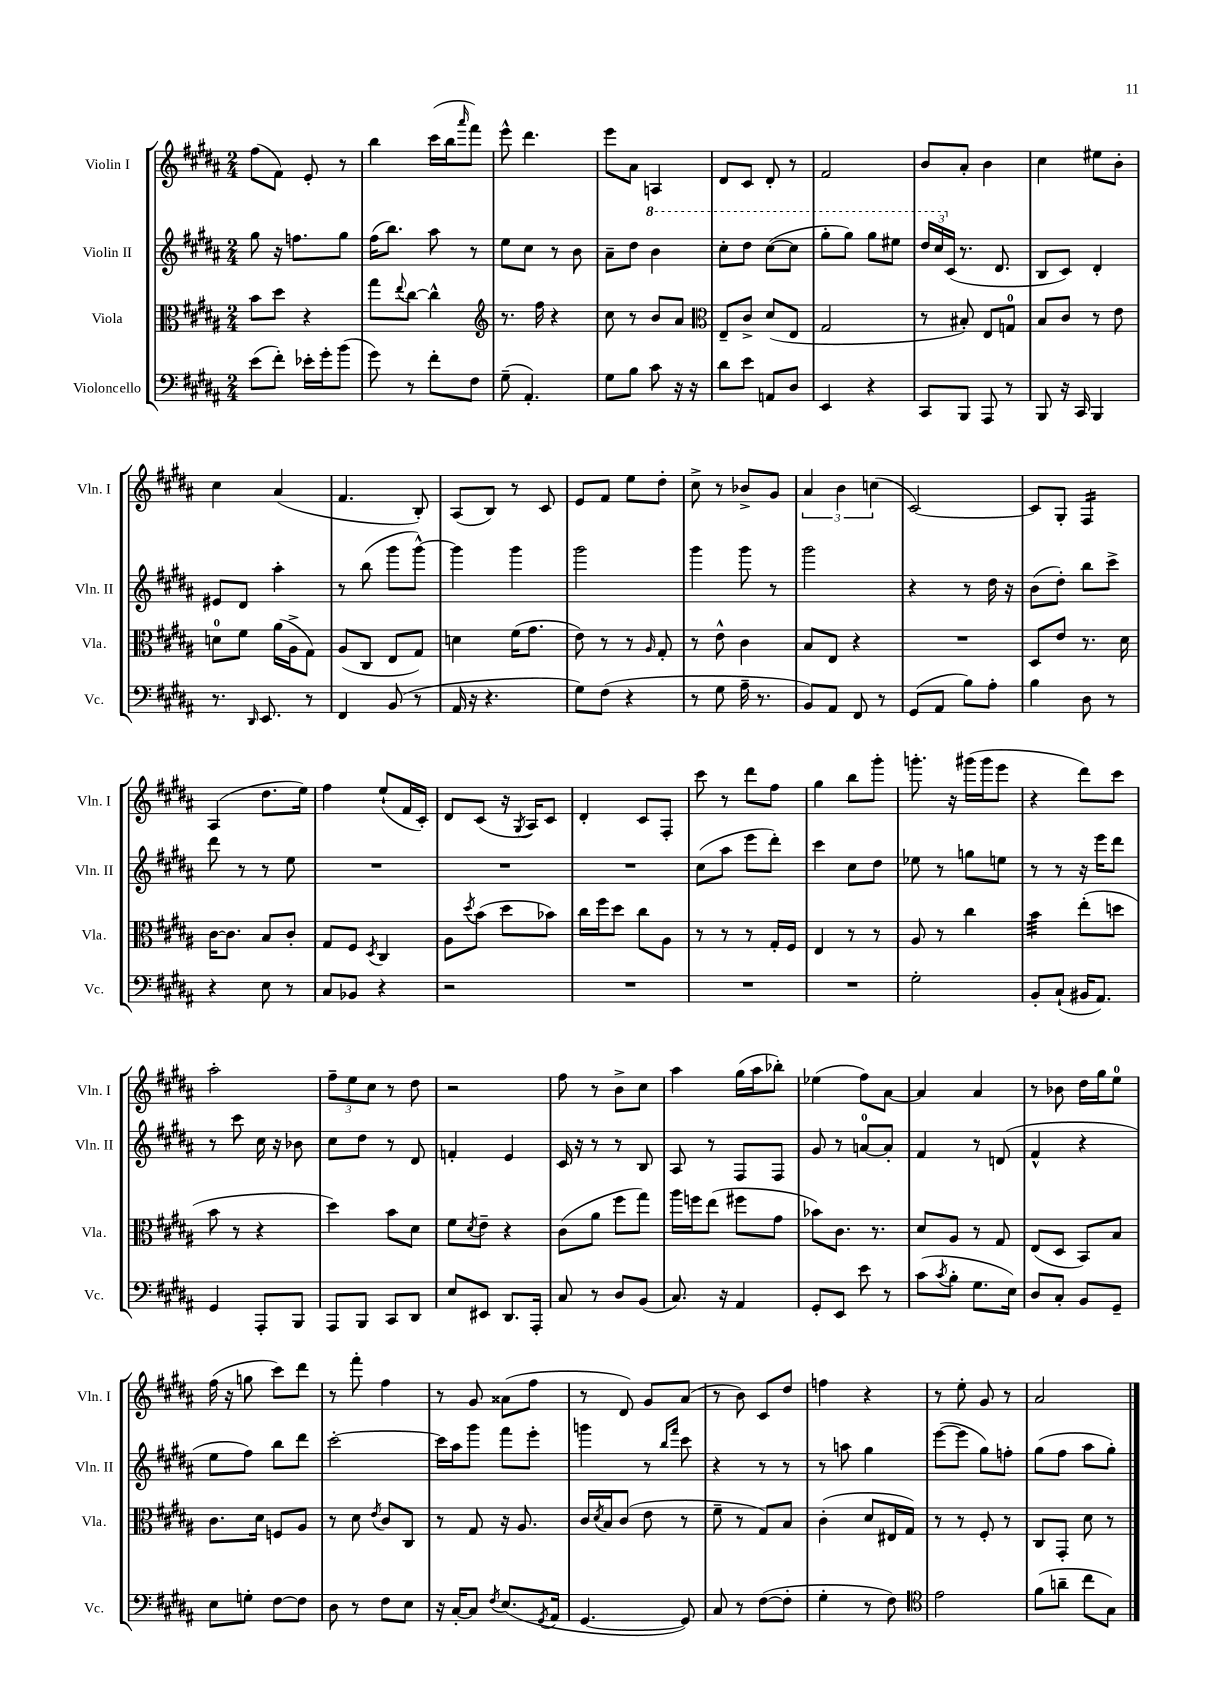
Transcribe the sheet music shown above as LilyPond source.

<<
\new StaffGroup <<
\new Staff = "s0" \with { instrumentName = "Violin I" shortInstrumentName = "Vln. I" } {
    \clef treble \key b \major \numericTimeSignature \time 2/4
    fis''8( fis'8) e'8-. r8 |
    b''4 cis'''16( b''16 \grace { ais'''16 } fis'''8) |
    e'''8-^ dis'''4. |
    e'''8 ais'8 a4 |
    dis'8 cis'8 dis'8-. r8 |
    fis'2 |
    b'8 ais'8-. b'4 |
    cis''4 eis''8 b'8-. |
    cis''4 ais'4( |
    fis'4. b8-.) |
    ais8( b8) r8 cis'8 |
    e'8 fis'8 e''8 dis''8-. |
    cis''8-> r8 bes'8-> gis'8 |
    \tuplet 3/2 { ais'4 b'4 c''4( } |
    cis'2~) |
    cis'8 gis8-. fis4:16 |
    ais4( dis''8. e''16) |
    fis''4 e''8-!( fis'16 cis'16-.) |
    dis'8 cis'8( r16 \acciaccatura { gis8 } ais16) cis'8 |
    dis'4-. cis'8 fis8-. |
    cis'''8 r8 dis'''8 fis''8 |
    gis''4 b''8 gis'''8-. |
    g'''8.-. r16 gis'''16( gis'''16 e'''8 |
    r4 dis'''8) cis'''8 |
    ais''2-. |
    \tuplet 3/2 { fis''8-- e''8 cis''8 } r8 dis''8 |
    r2 |
    fis''8 r8 b'8-> cis''8 |
    ais''4 gis''16( ais''16 bes''8-.) |
    ees''4( fis''8) ais'8~ |
    ais'4 ais'4 |
    r8 bes'8 dis''16 gis''16 e''8-0 |
    fis''16( r16 g''8 cis'''8) dis'''8 |
    r8 fis'''8-. fis''4 |
    r8 gis'8 aisis'8( fis''8 |
    r8 dis'8) gis'8 ais'8( |
    r8 b'8) cis'8 dis''8 |
    f''4 r4 |
    r8 e''8-. gis'8 r8 |
    ais'2 \bar "|." |
}
\new Staff = "s1" \with { instrumentName = "Violin II" shortInstrumentName = "Vln. II" } {
    \clef treble \key b \major \numericTimeSignature \time 2/4
    gis''8 r16 f''8. gis''8 |
    fis''16( b''8.) ais''8 r8 |
    e''8 cis''8 r8 b'8 |
    ais'8-- dis''8 \ottava #1 b''4 |
    cis'''8-. dis'''8 cis'''8~( cis'''8 |
    gis'''8-. gis'''8) gis'''8 eis'''8 |
    \tuplet 3/2 { dis'''16 cis'''16 \ottava #0 cis'16( } r8. dis'8. |
    b8 cis'8) dis'4-. |
    eis'8 dis'8 ais''4-. |
    r8 b''8( gis'''8 gis'''8~-^) |
    gis'''4 gis'''4 |
    gis'''2 |
    gis'''4 gis'''8 r8 |
    gis'''2 |
    r4 r8 dis''16 r16 |
    b'8( dis''8-.) b''8 cis'''8-> |
    dis'''8 r8 r8 e''8 |
    R2 |
    R2 |
    R2 |
    cis''8( ais''8 e'''8 dis'''8-.) |
    cis'''4 cis''8 dis''8 |
    ees''8 r8 g''8 e''8 |
    r8 r8 r16 e'''16 dis'''8 |
    r8 cis'''8 cis''16 r16 bes'8 |
    cis''8 dis''8 r8 dis'8 |
    f'4-. e'4 |
    cis'16 r16 r8 r8 b8 |
    ais8 r8 fis8 fis8 |
    gis'8 r8 a'8-0~ a'8-. |
    fis'4 r8 d'8( |
    fis'4-^ r4 |
    e''8 fis''8) b''8 dis'''8 |
    cis'''2~-. |
    cis'''16 ais''16 gis'''8 fis'''8 e'''8-. |
    g'''4 r8 \grace { b''16 fis'''16 } cis'''8 |
    r4 r8 r8 |
    r8 a''8 gis''4 |
    e'''8~( e'''8 gis''8) f''8-. |
    gis''8( fis''8 ais''8 gis''8-.) \bar "|." |
}
\new Staff = "s2" \with { instrumentName = "Viola" shortInstrumentName = "Vla." } {
    \clef alto \key b \major \numericTimeSignature \time 2/4
    b'8 dis''8 r4 |
    gis''8 \appoggiatura { e''8 } cis''8~ cis''4-^ |
    \clef treble r8. fis''16 r4 |
    cis''8 r8 b'8 ais'8 |
    \clef alto e8-- cis'8-> dis'8( e8 |
    gis2 |
    r8 bis8-.) e8 g8-0 |
    b8 cis'8 r8 e'8 |
    d'8-0 fis'8 ais'16( ais16-> gis8) |
    ais8( cis8 e8 gis8) |
    d'4 fis'16( gis'8. |
    e'8) r8 r8 \grace { ais16 } gis8-. |
    r8 e'8-^ cis'4 |
    b8 e8 r4 |
    R2 |
    dis8 e'8 r8. dis'16 |
    cis'16~ cis'8. b8 cis'8-. |
    gis8 fis8 \acciaccatura { dis8 } cis4 |
    ais8 \acciaccatura { dis''8 } b'8( dis''8 bes'8) |
    cis''16 fis''16 dis''8 cis''8 ais8 |
    r8 r8 r8 gis16-. fis16 |
    e4 r8 r8 |
    ais8 r8 cis''4 |
    b'4:32 e''8-.( d''8 |
    b'8 r8 r4 |
    dis''4) b'8 dis'8 |
    fis'8 \acciaccatura { dis'8 } e'8-- r4 |
    cis'8( ais'8 fis''8 gis''8) |
    ais''16 f''16 e''8( fis''8 gis'8 |
    bes'8) cis'8. r8. |
    dis'8 ais8 r8 gis8 |
    e8( dis8 b,8) b8 |
    cis'8. dis'16 f8 ais8 |
    r8 dis'8 \acciaccatura { e'8 } cis'8 cis8 |
    r8 gis8 r16 ais8. |
    cis'16 \acciaccatura { dis'8 } b16 cis'8( e'8 r8 |
    fis'8-- r8 gis8) b8 |
    cis'4-.( dis'8 eis16 gis16) |
    r8 r8 fis8-. r8 |
    cis8 gis,8-. dis'8 r8 \bar "|." |
}
\new Staff = "s3" \with { instrumentName = "Violoncello" shortInstrumentName = "Vc." } {
    \clef bass \key b \major \numericTimeSignature \time 2/4
    e'8( fis'8-.) ees'16-. gis'16-. b'8( |
    gis'8) r8 fis'8-. fis8 |
    gis8--( ais,4.-.) |
    gis8 b8 cis'8 r16 r16 |
    dis'8 e'8 a,8 dis8 |
    e,4 r4 |
    cis,8 b,,8 ais,,8 r8 |
    b,,8 r16 cis,16 b,,4 |
    r8. \grace { dis,16 } e,8. r8 |
    fis,4 b,8( r8 |
    ais,16 r16 r4. |
    gis8) fis8( r4 |
    r8 gis8 ais16-- r8. |
    b,8) ais,8 fis,8 r8 |
    gis,8( ais,8 b8) ais8-. |
    b4 dis8 r8 |
    r4 e8 r8 |
    cis8 bes,8 r4 |
    r2 |
    R2 |
    R2 |
    R2 |
    gis2-. |
    b,8-. cis8-!( bis,16 ais,8.) |
    gis,4 ais,,8-. b,,8 |
    ais,,8 b,,8 cis,8 dis,8 |
    e8 eis,8 dis,8. ais,,16-. |
    cis8 r8 dis8 b,8( |
    cis8.) r16 ais,4 |
    gis,8-. e,8 e'8 r8 |
    cis'8( \acciaccatura { cis'8 } b8-. gis8. e16) |
    dis8 cis8-. b,8 gis,8-- |
    e8 g8-. fis8~ fis8 |
    dis8 r8 fis8 e8 |
    r16 cis16~-. cis8 \acciaccatura { fis8 } e8.( \acciaccatura { gis,8 } ais,16 |
    gis,4.~ gis,8) |
    cis8 r8 fis8~( fis8-. |
    gis4-. r8 fis8) |
    \clef tenor e'2 |
    fis'8( a'8-- cis''8 gis8) \bar "|." |
}
>>
>>
\layout { \context { \Score \remove "Bar_number_engraver" } }
